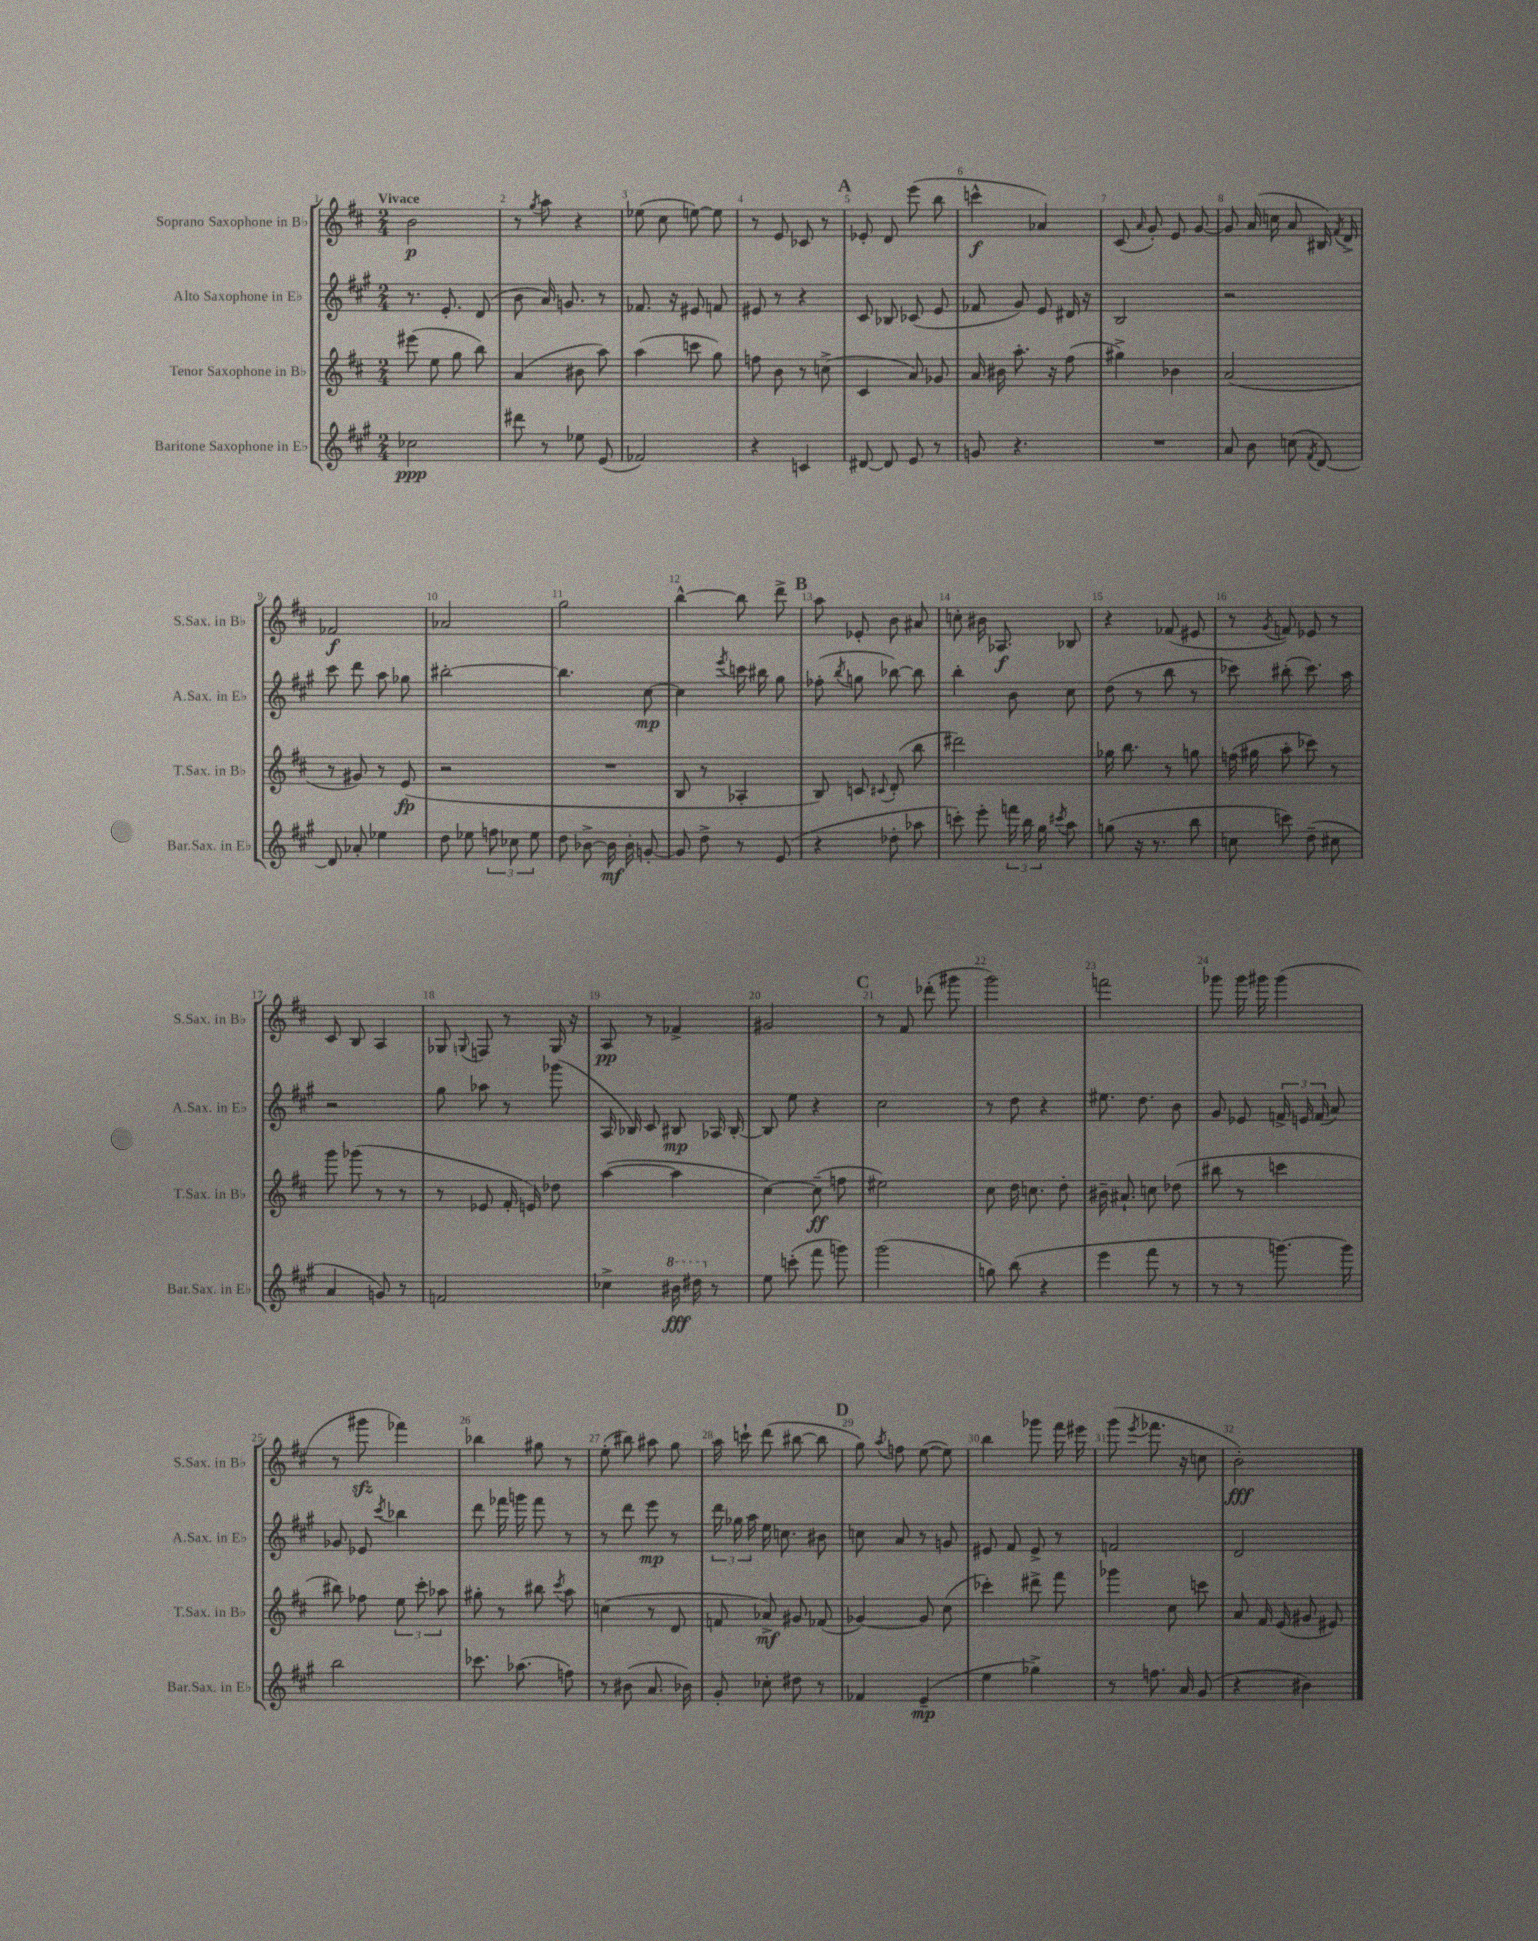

**kern	**kern	**kern	**kern
*staff4	*staff3	*staff2	*staff1
*clefG2	*clefG2	*clefG2	*clefG2
*k[f#c#g#]	*k[f#c#]	*k[f#c#g#]	*k[f#c#]
*M2/4	*M2/4	*M2/4	*M2/4
2cc-	(8eee#	8.r	2b
.	8ee	.	.
.	.	8.e'	.
.	8gg	.	.
.	8bb)	(8d	.
=	=	=	=
8ddd#	(4a	8b	8r
.	.	.	8qgg
8r	.	16a)	8aa
.	.	8.g	.
8ee-	8b#	.	4r
(8e	8aa)	8r	.
=	=	=	=
2f-)	(4aa	8.f-	(8ee-
.	.	.	8cc#
.	.	16r	.
.	8ccc	8e#	[8ee)
.	8gg)	8f	8ee]
=	=	=	=
4r	8ff	8e#	8r
.	8b	8r	8e
4c	8r	4r	8c-
.	(8cc^	.	8r
=	=	=	=
[8d#	4c#	8c#	8e-'
8d#]	.	8B-	8d
8e	8a)	(8c-	(8eee
8r	8g-	8e	8bb
=	=	=	=
8g	16a	8f-	4ccc^^
.	16b#	.	.
4.r	8.aa'	8g#)	.
.	.	8e	4a-)
.	16r	.	.
.	(8ff#	16d#	.
.	.	16r	.
=	=	=	=
2r	4gg#^)	2B	(8c#
.	.	.	16qqa
.	.	.	8g')
.	4b-	.	8e
.	.	.	[8g
=	=	=	=
8a	(2a	2r	8g]
8b	.	.	(16a
.	.	.	16cc
(8cc	.	.	8a
8qf#	.	.	.
[8d)	.	.	16B#)
.	.	.	8qf#
.	.	.	16d^
=	=	=	=
8d]	8r	8ccc#	2f-
8a-'	8g#)	8ddd	.
4ee-	8r	8aa	.
.	(8e	8gg-	.
=	=	=	=
8dd	2r	[2bb#'	2a-
8ee-	.	.	.
12ff	.	.	.
12cc-	.	.	.
12ee-	.	.	.
=	=	=	=
8dd	2r	4.bb#]	2gg
[8b-^	.	.	.
16b-]	.	.	.
16b-'	.	.	.
[8g'	.	[8cc#	.
=	=	=	=
8g]	8B	4cc#]	[4bb^^
8dd^	8r	.	.
.	.	8qeee	.
8r	4A-'	16ccc	8bb]
.	.	16bb#	.
(8e	.	8gg#	8ddd^
=	=	=	=
4r	8B)	(8ff-'	8aa
.	.	8qbb	.
.	8c	8gg	8e-'
.	8qqc#	.	.
8dd-'	(8d'	[8bb-)	8b
8aa-	8bb	8bb-]	8a#
=	=	=	=
8ccc')	2ddd#)	4bb'	8cc'
8eee'	.	.	16b#
.	.	.	8.A-
24fff	.	8b	.
24bb	.	.	.
24gg#	.	.	.
8qccc#	.	.	.
8aa	.	8cc#	8B-
=	=	=	=
(8gg	16gg-	(8dd	4r
.	8.bb	.	.
16r	.	8r	.
8.r	.	.	.
.	8r	8bb	(8f-
8bb	8gg	8r	8e#
=	=	=	=
8cc	(16ff	8ccc-)	8r
.	16gg#	.	.
.	.	.	8qg
8ccc)	8aa'	(8bb#'	8f)
(8dd~	8ccc-)	8.ccc-)	8e-
8cc#	8r	.	8r
.	.	16aa	.
=	=	=	=
4a	8ggg	2r	8c#
.	(8ggg-	.	8B
8g)	8r	.	4A
8r	8r	.	.
=	=	=	=
2f	8r	8gg#	8G-
.	.	.	8qqG
.	8e-	8aa-	8F
.	16f#'	8r	8r
.	16e)	.	.
.	8dd-	(8ggg-	16G
.	.	.	16r
=	=	=	=
4cc-^	([4aa	16A	8A
.	.	16B-)	.
.	.	8c#	8r
16bb#	4aa]	8B#	4f-^
16ddd#	.	.	.
8r	.	16A-	.
.	.	[16B#'	.
=	=	=	=
8ee	[4cc#)	8B#]	2g#
(8ccc'	.	8ee	.
8fff#	(8cc#~]	4r	.
8ggg)	8ff	.	.
=	=	=	=
(2ggg#	2ee#)	2cc#	8r
.	.	.	8f#
.	.	.	(8ddd-'
.	.	.	8ggg#
=	=	=	=
8gg)	8cc#	8r	2ggg)
(8bb	16dd	8dd	.
.	8.cc	.	.
4r	.	4r	.
.	8dd'	.	.
=	=	=	=
4eee	16b#~	8.ee#	2fff
.	8.a#`	.	.
.	.	8.dd	.
8fff#	8cc	.	.
8r	(8dd-	8b	.
=	=	=	=
8r	8bb#	8g#	8ggg-
8r	8r	8e-	16ggg-
.	.	.	16ggg#
[8.ggg)	4ccc	24f^	(4ggg#
.	.	24e	.
.	.	(24f	.
.	.	8a)	.
16ggg]	.	.	.
=	=	=	=
2bb	8bb#)	8g-	8r
.	8ff-	8e-	8ggg#
.	.	8qccc#	.
.	12ee	4bb-	4fff-)
.	12ccc#'	.	.
.	12aa-	.	.
=	=	=	=
8.ccc-	8gg#'	8ddd	4bb-
.	8r	16fff-	.
(8.aa-	.	16ggg	.
.	8bb#	8fff-	8gg#
.	8qccc#	.	.
8ff)	8aa	8r	8r
=	=	=	=
8r	(4cc	8r	(8ee'
(8b#	.	8ddd	8bb#)
8.a	8r	8eee	8aa#
.	8d	8r	8gg
16b-)	.	.	.
=	=	=	=
8g#'	8f	24ddd	16aa
.	.	24gg-	.
.	.	.	16ccc`
.	.	24aa	.
8cc-'	8a-^)	16ee	(8ddd
.	.	8.cc	.
8dd#	8g#	.	[8bb#
8r	(8f-	8b#	8bb#]
=	=	=	=
4f-	[4g-)	8cc	8gg)
.	.	.	8qaa
.	.	8a	8ff
(4e~	8g-]	8r	([8ee
.	(8cc#	8g	8ee])
=	=	=	=
4ee	4ccc-')	8e#	4bb
.	.	8f#	.
4gg-^)	8ddd#^	8e#^	8ggg-
.	8fff#	8r	16fff#
.	.	.	16eee#
=	=	=	=
8r	4ggg-	2f	(8ggg
.	.	.	8qeee
8.ff	.	.	8.fff-
.	8cc#	.	.
16a	.	.	16r
(8g#	8ccc	.	8cc
=	=	=	=
4r	8a	2d	2b')
.	16f#	.	.
.	(16e	.	.
4b#)	8g#	.	.
.	8e#)	.	.
==	==	==	==
*-	*-	*-	*-
